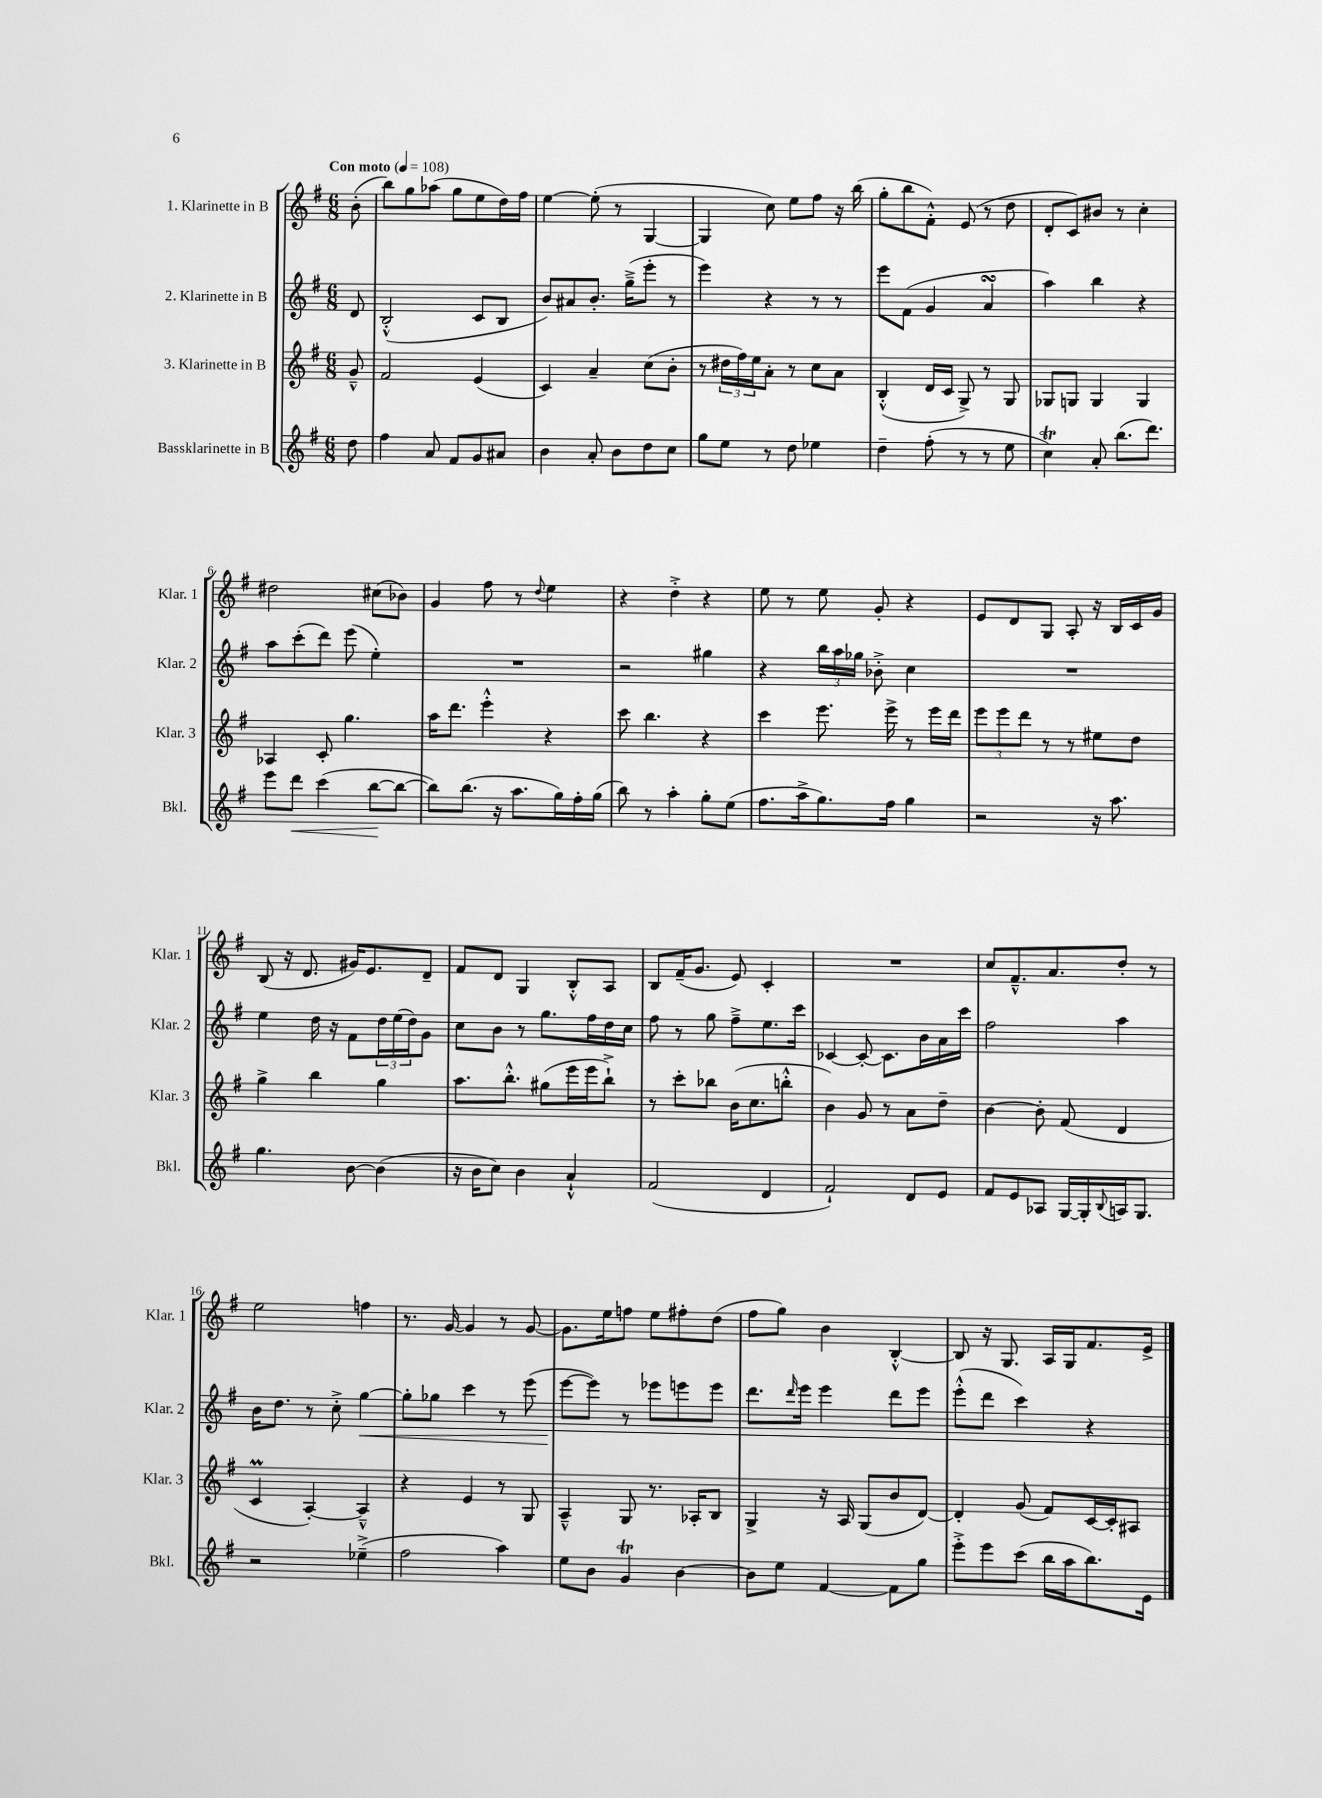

**kern	**kern	**kern	**kern
*staff4	*staff3	*staff2	*staff1
*clefG2	*clefG2	*clefG2	*clefG2
*k[f#]	*k[f#]	*k[f#]	*k[f#]
*M6/8	*M6/8	*M6/8	*M6/8
*MM108	*MM108	*MM108	*MM108
8dd	8g~^^	8d	(8b'
=	=	=	=
4ff#	2f#	(2B'^^	8bb)
.	.	.	8gg
8a	.	.	(8aa-
8f#	.	.	8gg
8g	(4e	8c	8ee
8a#	.	8B	16dd)
.	.	.	16ff#
=	=	=	=
4b	4c)	8b)	[4ee
.	.	8a#	.
8a'	4a~	8.b'	(8ee']
8b	.	.	8r
.	.	(16gg~^	.
8dd	(8cc	8eee'	[4G
8cc	8b'	8r	.
=	=	=	=
8gg	8r	4eee)	4G]
8ee	24dd#	.	.
.	24ff#)	.	.
.	24ee	.	.
8r	8a'	4r	8cc)
8dd	8r	.	8ee
4ee-	8cc	8r	8ff#
.	8a	8r	16r
.	.	.	(16bb
=	=	=	=
4dd~	(4B'^^	8eee	8gg'
.	.	(8f#	8bb
(8ff#'	16d	4g	8f#'^^)
.	16c	.	.
8r	8G^)	.	(8e
8r	8r	4a	8r
8ee	8G	.	8dd
=	=	=	=
4cc)	8G-	4aa)	8d'
.	8G	.	8c)
8a'	4G	4bb	8b#
(8.bb	.	.	8r
.	4G	4r	4cc'
8.ddd)	.	.	.
=	=	=	=
8eee	4A-	8aa	2dd#
8ddd	.	(8ccc'	.
(4ccc	8c'	8ddd)	.
.	4.gg	(8eee	.
[8bb	.	4ee')	(8cc#
8bb_	.	.	8b-)
=	=	=	=
8bb])	16aa	2.r	4g
.	8.ddd	.	.
(8.bb	.	.	.
.	4eee'^^	.	8ff#
16r	.	.	.
8.aa	.	.	8r
.	.	.	8qqdd
.	4r	.	4ee
16gg)	.	.	.
16ff#'	.	.	.
(16gg	.	.	.
=	=	=	=
8bb)	8ccc	2r	4r
8r	4.bb	.	.
4aa'	.	.	4dd'^
8gg'	4r	4gg#	4r
(8ee	.	.	.
=	=	=	=
8.ff#	4ccc	4r	8ee
.	.	.	8r
16aa^	.	.	.
8.gg)	8.eee	24bb	8ee
.	.	24aa	.
.	.	24gg-	.
.	.	8b-'^	8g'
16ff#	16eee^	.	.
4gg	8r	4cc	4r
.	16eee	.	.
.	16ddd	.	.
=	=	=	=
2r	12eee	2.r	8e
.	12eee	.	.
.	.	.	8d
.	12ddd	.	.
.	8r	.	8G
.	8r	.	8A'
16r	8ee#	.	16r
8.aa	.	.	16B
.	8dd	.	16c
.	.	.	16g
=	=	=	=
4.gg	4gg^	4ee	(8B
.	.	.	16r
.	.	.	8.d
.	4bb	16dd	.
.	.	16r	.
[8b	.	8f#	16g#)
.	.	.	8.e
(4b]	4gg	24dd	.
.	.	(24ee	.
.	.	24dd)	.
.	.	8g	8d~
=	=	=	=
16r	8.aa	8cc	8f#
16b	.	.	.
8cc)	.	8b	8d
.	8.bb'^^	.	.
4b	.	8r	4G
.	(8gg#	8.gg	.
4a`^^	16eee	.	8B'^^
.	16eee	16ff#	.
.	8bb`^)	16dd	8A
.	.	16cc	.
=	=	=	=
(2f#	8r	8ff#	8B
.	8ccc'	8r	(16f#~
.	.	.	8.g
.	8bb-	8gg	.
.	(16b	8ff#~^	8e)
.	8.cc	.	.
4d	.	8.ee	4c'
.	8bb'^^	.	.
.	.	16ccc	.
=	=	=	=
2f#`)	4b)	[4c-	2.r
.	8g	8c-'_	.
.	8r	8.c-]	.
8d	8a	.	.
.	.	16b	.
8e	8dd~	16a	.
.	.	16ccc	.
=	=	=	=
8f#	[4b	2ff#	8cc
8e	.	.	8.f#~^^
8A-	8b']	.	.
.	.	.	8.a
[16G	(8f#	.	.
16G']	.	.	.
8qqB	.	.	.
16A	4d	4aa	8dd'
8.G	.	.	.
.	.	.	8r
=	=	=	=
2r	4c	16b	2ee
.	.	8.dd	.
.	[4A')	8r	.
.	.	8cc'^	.
(4ee-~^	4A~^^]	[4gg	4ff
=	=	=	=
2ff#	4r	8gg']	8.r
.	.	8gg-	.
.	.	.	[16g
.	4e	4ccc	4g]
4aa)	8r	8r	8r
.	8G	(8eee	[8g
=	=	=	=
8ee	4A~^^	[8eee	8.g]
8b	.	8eee])	.
.	.	.	16ee
4g	8G	8r	8ff
.	8.r	8eee-	8ee
[4b	.	8eee	8ff#'
.	16A-'	.	.
.	8B	8eee	(8dd
=	=	=	=
8b]	4G^	8.ddd	8ff#
8ee	.	.	8gg)
.	.	16qqddd	.
.	.	16eee	.
[4f#	16r	4eee	4b
.	16A	.	.
.	(8G	.	.
8f#]	8b	8ddd	[4B'^^
8gg	[8d)	8eee	.
=	=	=	=
8eee'^	4d']	(8eee'^^	8B]
8eee	.	8ddd	16r
.	.	.	8.G
(8ccc	(8g	4ccc)	.
16bb	8f#)	.	16A
16aa	.	.	16G
8.bb)	[16c	4r	8.f#
.	16c']	.	.
.	8A#	.	.
16e	.	.	16e^
==	==	==	==
*-	*-	*-	*-
